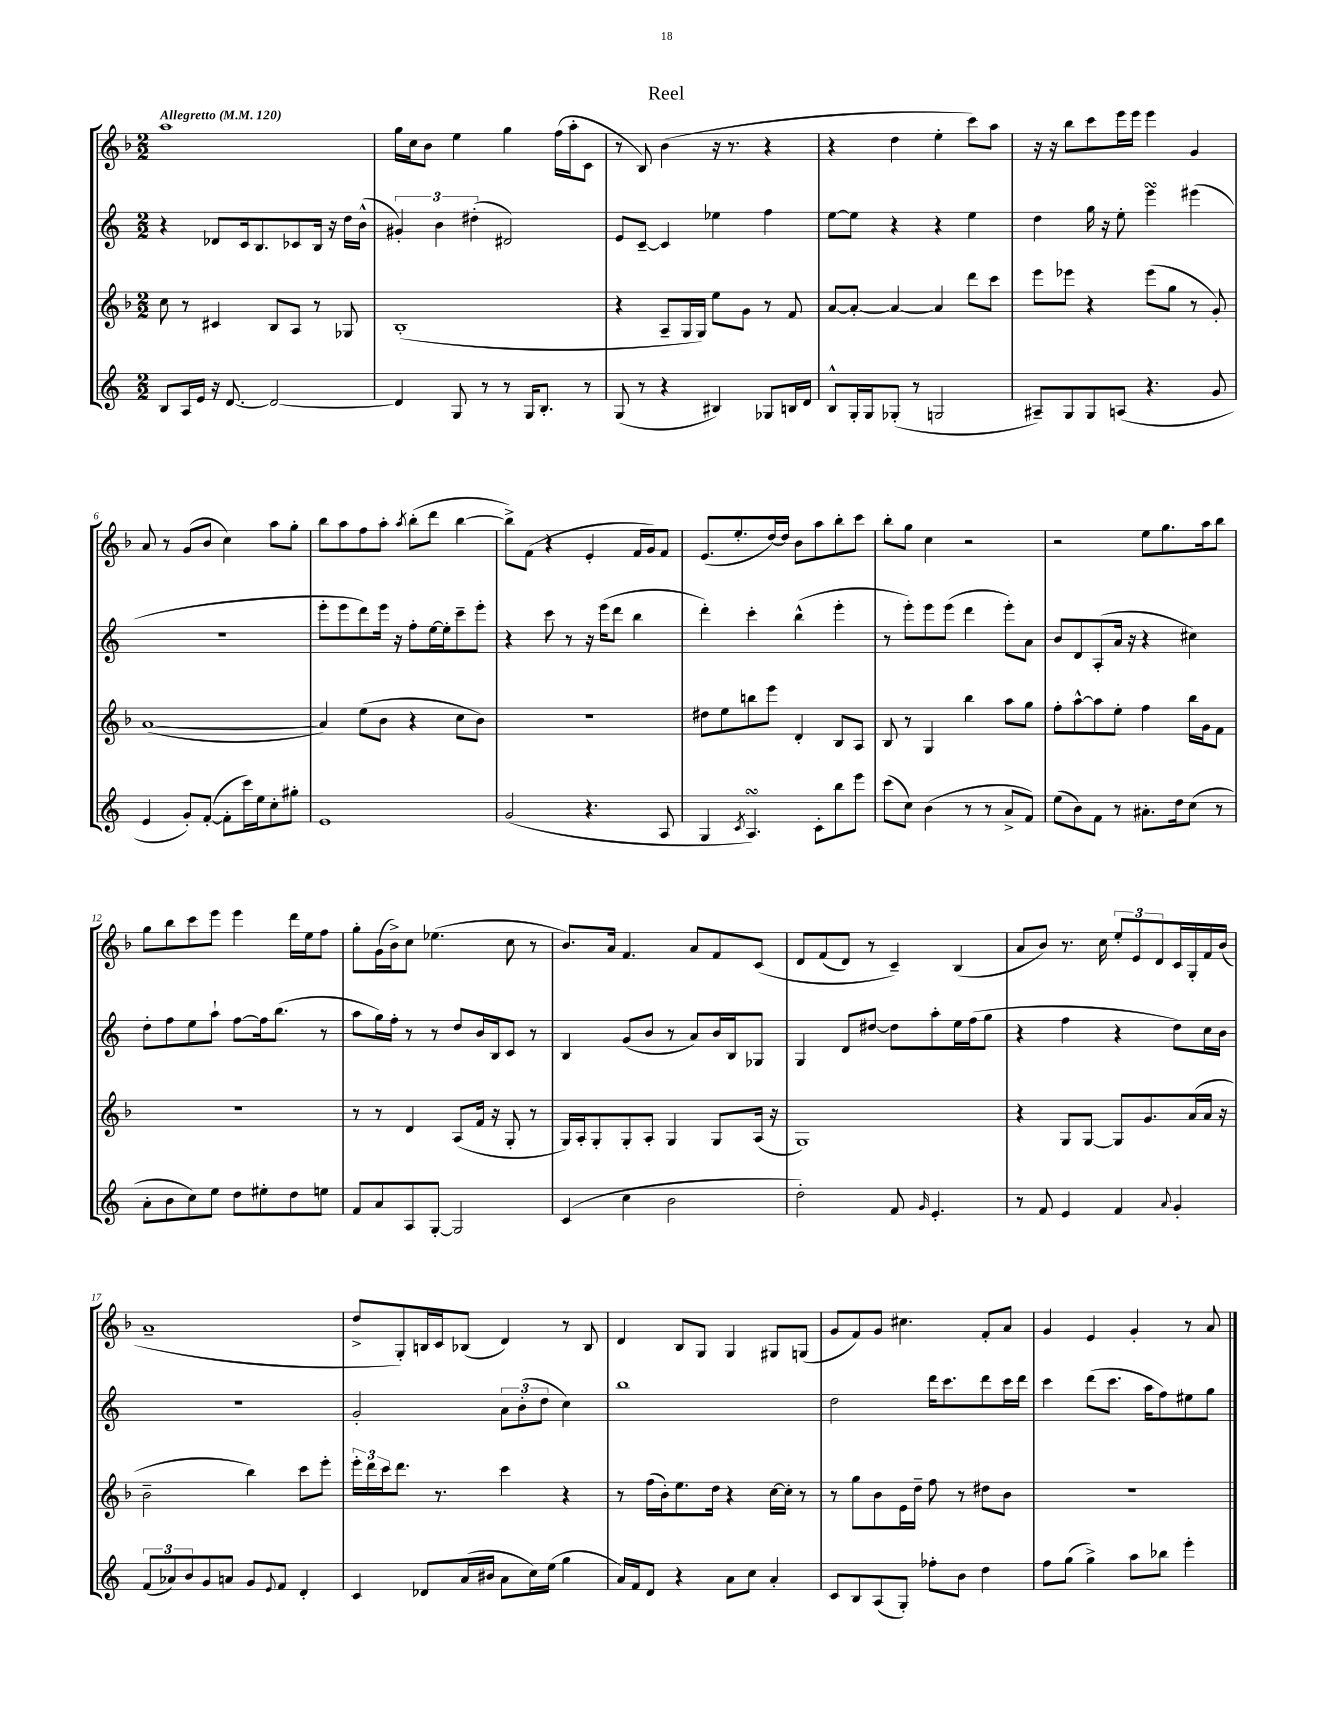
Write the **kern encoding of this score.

**kern	**kern	**kern	**kern
*staff4	*staff3	*staff2	*staff1
*clefG2	*clefG2	*clefG2	*clefG2
*k[]	*k[b-]	*k[]	*k[b-]
*M2/2	*M2/2	*M2/2	*M2/2
*MM120	*MM120	*MM120	*MM120
8B	8cc	4r	1aa
16A	8r	.	.
16e	.	.	.
16r	4c#	8d-	.
[8.d	.	.	.
.	.	16c	.
.	.	8.B	.
2d_	8B-	.	.
.	8A	8c-	.
.	8r	16B	.
.	.	16r	.
.	8G-	16dd	.
.	.	(16b^^	.
=	=	=	=
4d]	(1B-'	6g#')	16gg
.	.	.	16cc
.	.	.	8b-
.	.	6b	.
8G	.	.	4ee
.	.	(6dd#'	.
8r	.	.	.
8r	.	2d#)	4gg
16G	.	.	.
8.B'	.	.	.
.	.	.	(16ff
.	.	.	16aa'
8r	.	.	8c
=	=	=	=
(8G	4r	8e	8r
8r	.	[8c~	8B-)
4r	8A~	4c]	(4b-
.	16G	.	.
.	16G)	.	.
4B#)	8ee	4ee-	16r
.	.	.	8.r
.	8g	.	.
8G-	8r	4ff	4r
16B	8f	.	.
16d	.	.	.
=	=	=	=
8B^^	[8a	[8ee	4r
16G'	8a'_	8ee]	.
16G	.	.	.
(8G-'	4a_	4r	4dd
8r	.	.	.
2G	4a]	4r	4ee'
.	8ddd	4ee	8ccc)
.	8ccc	.	8aa
=	=	=	=
8A#~)	8eee	4dd	16r
.	.	.	16r
8G	8eee-	.	8bb-
8G	4r	16gg	8ccc
.	.	16r	.
(8A	.	8ee'	16eee
.	.	.	16eee
4.r	(8eee-	4eee	4eee
.	8gg	.	.
.	8r	(4eee#	4g
8g	8g')	.	.
=	=	=	=
4e	([1a	1r	8a
.	.	.	8r
8g')	.	.	(8g
([8f'	.	.	8b-
8f']	.	.	4cc)
16ccc)	.	.	.
16ee	.	.	.
8cc'	.	.	8aa
8gg#'	.	.	8gg'
=	=	=	=
1e	4a])	8eee'	8bb-
.	.	8eee	8aa
.	(8ee	8ddd)	8ff
.	8b-	16eee	8aa'
.	.	16r	.
.	.	.	8qaa
.	4r	8ff'	(8bb-'
.	.	[16ee	8ddd
.	.	16ee']	.
.	8cc	8ccc~	[4bb-
.	8b-)	8eee'	.
=	=	=	=
(2g	1r	4r	8bb-^])
.	.	.	(8f
.	.	8ccc	4r
.	.	8r	.
4.r	.	16r	4e'
.	.	(16eee	.
.	.	8ddd	.
.	.	4bb	16f
.	.	.	16g)
8A	.	.	8f
=	=	=	=
4G	8dd#	4ddd')	(8.e
.	8ee	.	.
.	.	.	8.ee'
8qc	.	.	.
4.A)	8bb	4ccc'	.
.	8eee	.	[16dd)
.	.	.	16dd]
.	4d'	(4bb^^	8b-
8c'	.	.	8aa
8bb	8B-	4eee'	8bb-'
8eee	8A	.	8ccc
=	=	=	=
(8ccc	8B-	8r	8bb-'
8cc)	8r	8eee')	8gg
(4b	4G	8eee	4cc
.	.	(8eee	.
8r	4bb-	4ddd	2r
8r	.	.	.
8a^	8aa	8eee')	.
8f)	8gg	8a	.
=	=	=	=
(8ee	8ff'	8b	2r
8b)	[8aa^^	8d	.
8f	8aa]	(8A'	.
8r	8ee'	16a	.
.	.	16r	.
8.a#'	4ff	4r	8ee
.	.	.	8.gg
16dd	.	.	.
(8cc	16bb-	4cc#)	.
.	16g	.	16aa
8r	8f	.	8bb-
=	=	=	=
8a'	1r	8dd'	8gg
8b	.	8ff	8bb-
8cc)	.	8ee	8ccc
8ee	.	8aa`	8eee
8dd	.	[8ff	4eee
8ee#'	.	16ff]	.
.	.	(8.bb	.
8dd	.	.	16ddd
.	.	.	16ee
8ee	.	8r	8ff
=	=	=	=
8f	8r	8aa	8gg'
8a	8r	16gg)	(16g
.	.	16ff'	16b-^)
8A	4d	8r	8cc
[8G'	.	8r	(4.ee-
2G]	(8A	8dd	.
.	16f	16b	.
.	16r	16B	.
.	8G'	8c	8cc
.	8r	8r	8r
=	=	=	=
(4c	16G)	4B	8.b-)
.	16A'	.	.
.	8G'	.	.
.	.	.	16a
4cc	8G'	(8g	4.f
.	8A'	8b	.
2b	4G	8r	.
.	.	8a)	8a
.	8G	16b	8f
.	.	16B	.
.	(16A	8G-	&(8c
.	16r	.	.
=	=	=	=
2dd')	1G)	4G	8d
.	.	.	(8f
.	.	8d	8d)
.	.	[8dd#	8r
8f	.	8dd#]	4c~&)
16qqg	.	.	.
4.e'	.	8aa'	.
.	.	16ee	(4B-
.	.	(16ff	.
.	.	8gg	.
=	=	=	=
8r	4r	4r	8a
8f	.	.	8b-)
4e	8G	4ff	8.r
.	[8G	.	.
.	.	.	16cc
4f	8G]	4r	12ee'
.	.	.	12e
.	8.g	.	.
.	.	.	12d
8qqa	.	.	.
4g'	.	8dd)	16c
.	(16a	.	16G'
.	16a	16cc	16f
.	16r	16b	(16b-
=	=	=	=
(12f	2b-~	1r	1a~
12a-)	.	.	.
12b	.	.	.
8g	.	.	.
8a	.	.	.
8g	4bb-)	.	.
8qqe	.	.	.
8f	.	.	.
4d'	8ccc	.	.
.	8eee'	.	.
=	=	=	=
4c	24eee'	2g'	8dd^
.	24ddd	.	.
.	24ccc	.	.
.	8.ddd	.	8G')
8d-	.	.	16B
.	8.r	.	16c
(16a	.	.	(8B-
16b#	.	.	.
8a	4ccc	12a	4d)
.	.	(12b'	.
16cc)	.	.	.
.	.	12dd	.
(16ee	.	.	.
4gg	4r	4cc)	8r
.	.	.	8B-
=	=	=	=
16a)	8r	1bb	4d
16f	.	.	.
8d	(16ff	.	.
.	16b-')	.	.
4r	8.ee	.	8B-
.	.	.	8G
.	16dd	.	.
8a	4r	.	4G
8cc	.	.	.
4a'	[16cc	.	8G#
.	16cc']	.	.
.	8r	.	(8G
=	=	=	=
8c	8r	2dd	8g
8B	8gg	.	8f)
(8A	8b-	.	8g
8G')	16e	.	4.cc#
.	16dd~	.	.
8ff-'	8ff	16ddd	.
.	.	8.ccc	.
8b	8r	.	.
4dd	8dd#	8ddd	8f'
.	8b-	16ccc	8a
.	.	16ddd	.
=	=	=	=
8ff	1r	4ccc	4g
(8gg	.	.	.
4gg^)	.	(8ddd	4e
.	.	8.ccc	.
8aa	.	.	4g'
.	.	16aa	.
8bb-	.	8ff)	.
4eee'	.	8ee#	8r
.	.	8gg	8a
==	==	==	==
*-	*-	*-	*-
